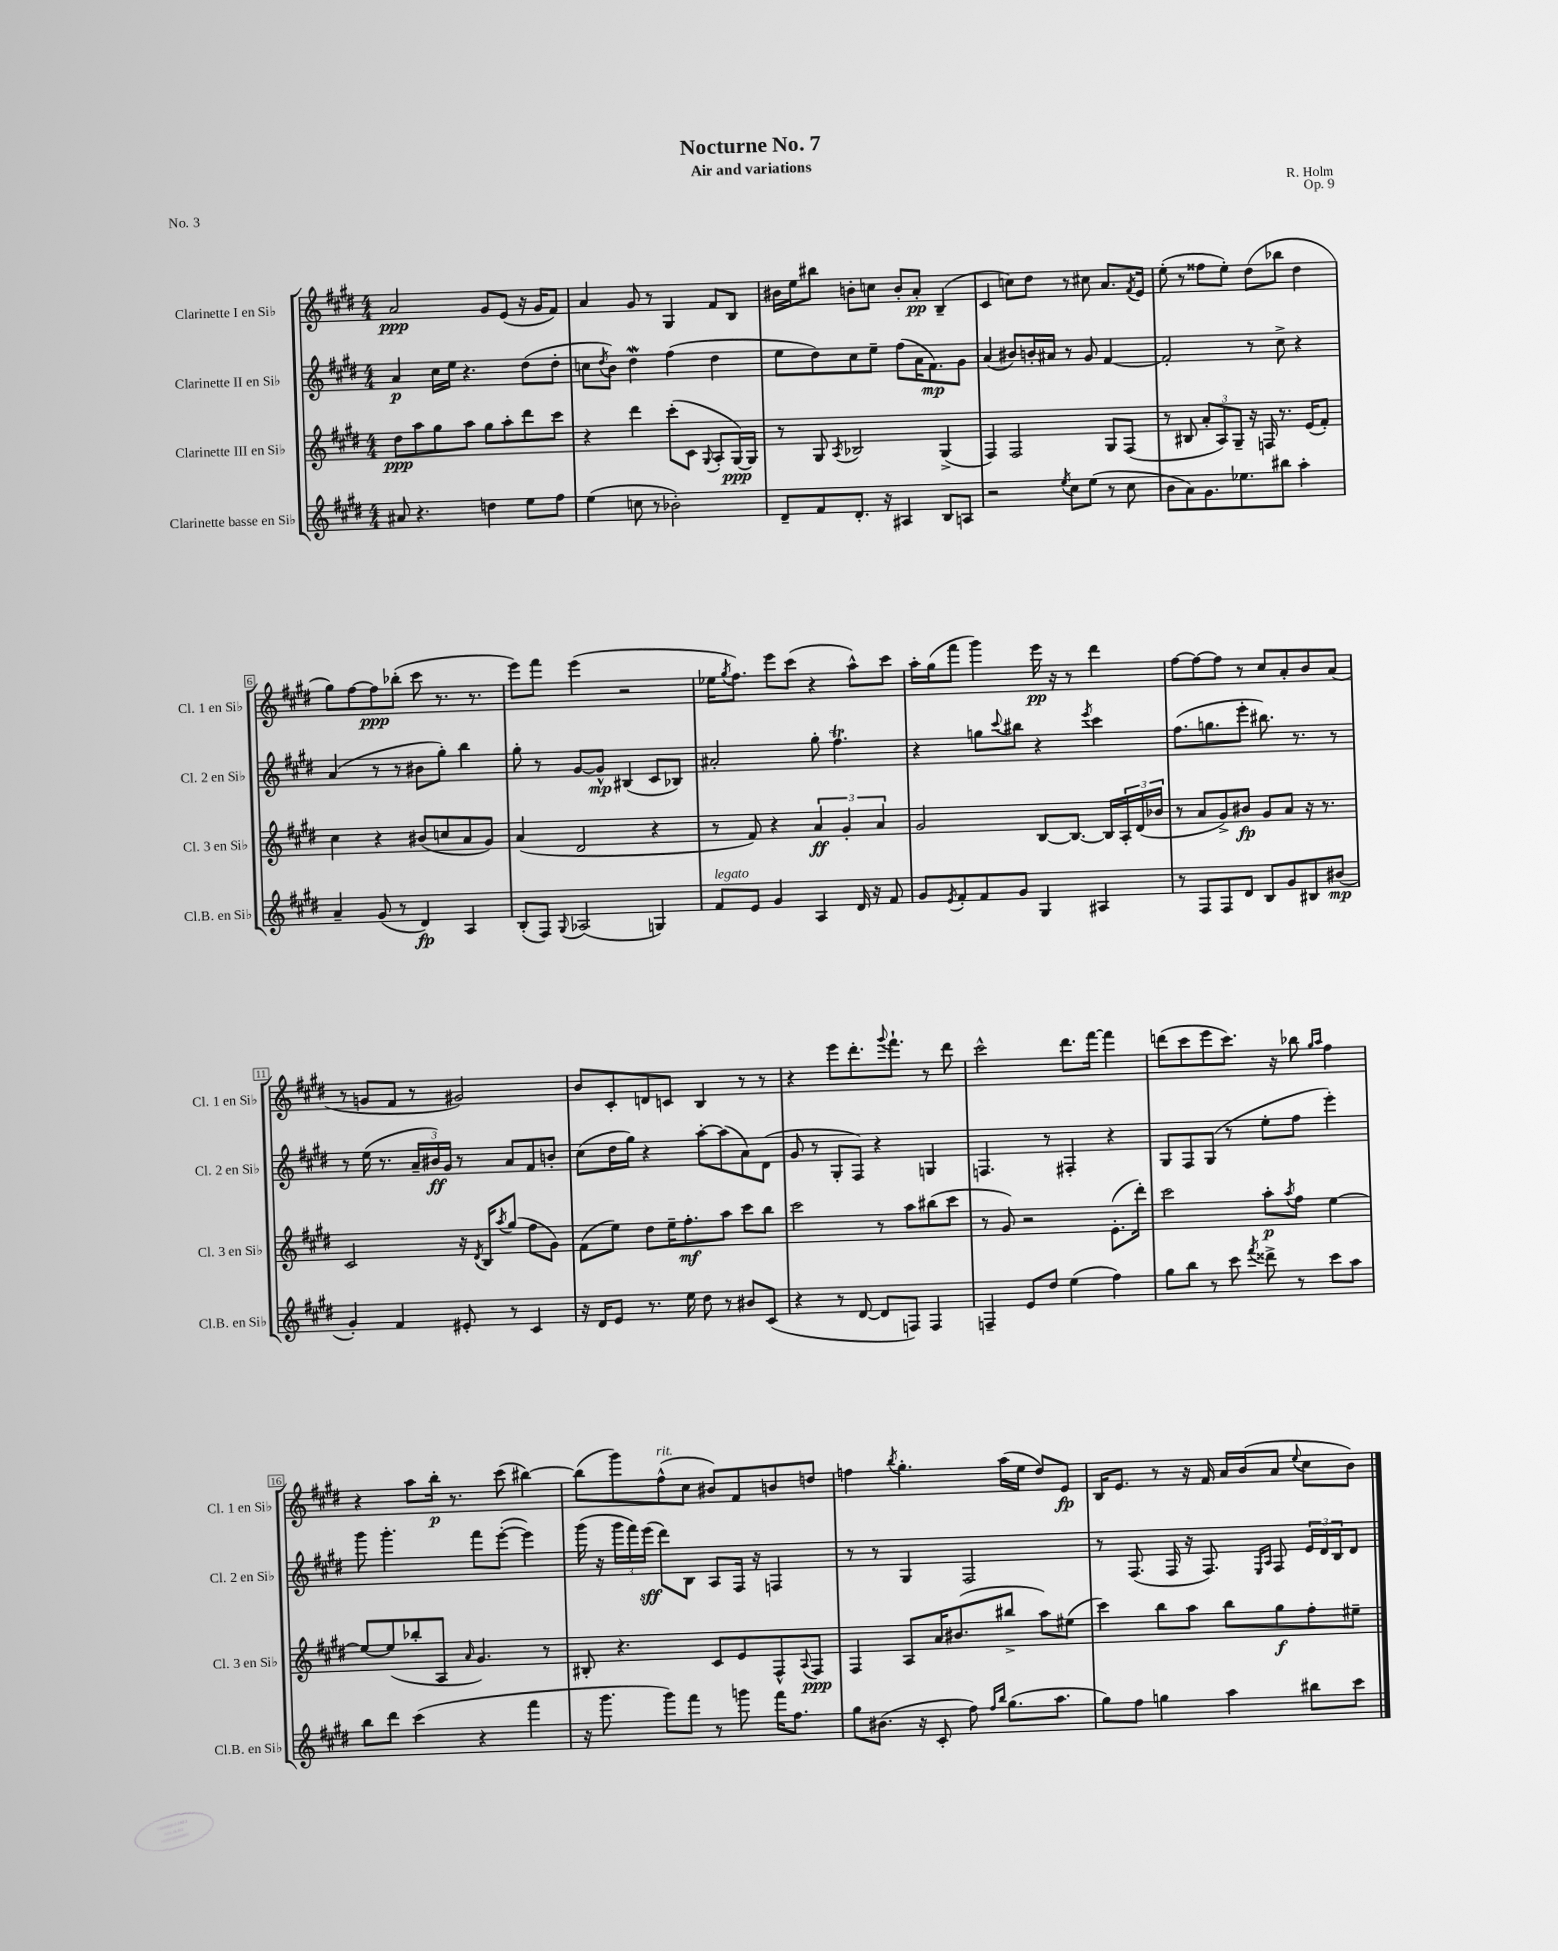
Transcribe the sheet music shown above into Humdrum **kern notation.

**kern	**dynam	**kern	**dynam	**kern	**dynam	**kern	**dynam
*part4	*part4	*part3	*part3	*part2	*part2	*part1	*part1
*staff4	*staff4	*staff3	*staff3	*staff2	*staff2	*staff1	*staff1
*I"Clarinette basse en Si♭	*	*I"Clarinette III en Si♭	*	*I"Clarinette II en Si♭	*	*I"Clarinette I en Si♭	*
*I'Cl.B. en Si♭	*	*I'Cl. 3 en Si♭	*	*I'Cl. 2 en Si♭	*	*I'Cl. 1 en Si♭	*
*clefG2	*	*clefG2	*	*clefG2	*	*clefG2	*
*k[f#c#g#d#]	*	*k[f#c#g#d#]	*	*k[f#c#g#d#]	*	*k[f#c#g#d#]	*
*M4/4	*	*M4/4	*	*M4/4	*	*M4/4	*
=1	=1	=1	=1	=1	=1	=1	=1
8a#X/	.	8dd#\L	ppp	4a/	p	2a/	ppp
4.r	.	8aa\	.	.	.	.	.
.	.	8gg#\	.	16cc#\LL	.	.	.
.	.	.	.	16ee\JJ	.	.	.
.	.	8aa\J	.	4.r	.	.	.
4ddn\	.	8gg#\L	.	.	.	8g#/L	.
.	.	8aa'\	.	.	.	(8e/J	.
8ee\L	.	8ddd#\	.	(8dd#\L	.	16r	.
.	.	.	.	.	.	16g#/KL	.
8ff#\J	.	8ccc#\J	.	8dd#'\J	.	8f#/J)	.
=2	=2	=2	=2	=2	=2	=2	=2
(4ee\	.	4r	.	8ccn\L	.	4a/	.
.	.	.	.	8qdd#/	.	.	.
.	.	.	.	8b\J)	.	.	.
8ccn\	.	4ddd#\	.	4dd#W\	.	8g#/	.
8r	.	.	.	.	.	8r	.
2b-X'\)	.	(8ccc#'\L	.	(4ff#\	.	4G#/	.
.	.	8c#\J	.	.	.	.	.
.	.	8qqG#/	.	.	.	.	.
.	.	8A'/L	.	4dd#\	.	8f#/L	.
.	.	[16G#/L)	ppp	.	.	8B/J	.
.	.	16G#/JJ]	.	.	.	.	.
=3	=3	=3	=3	=3	=3	=3	=3
8d#~/L	.	8r	.	8ee\L	.	16b#X\LL	.
.	.	.	.	.	.	16ee\J	.
8f#/	.	8G#/	.	8dd#\)	.	8bb#X\J	.
.	.	8qA/	.	.	.	.	.
8.d#'/J	.	2B-X/	.	8cc#\	.	8bn'\L	.
.	.	.	.	8ee~\J	.	8ccn\J	.
16r	.	.	.	.	.	.	.
4A#X/	.	.	.	(8ff#\L	.	8b'/L	.
.	.	.	.	16a\K	.	8a'/J	pp
.	.	.	.	8.f#\)	mp	.	.
8B/L	.	(4G#^/	.	.	.	(4B~/	.
8An/J	.	.	.	8g#\J	.	.	.
=4	=4	=4	=4	=4	=4	=4	=4
2r	.	4F#/)	.	(4a/	.	4c#/	.
.	.	2F#/	.	8b#X/L)	.	8ccn\L)	.
.	.	.	.	16bn'/L	.	8dd#\J	.
.	.	.	.	16a#X/JJ	.	.	.
8qee/	.	.	.	.	.	.	.
8cc#\L	.	.	.	8r	.	8r	.
(8ee\J	.	.	.	8g#/	.	8cc#X\	.
8r	.	8G#/L	.	[4f#/	.	8.a/L	.
8cc#\	.	(8F#/J	.	.	.	.	.
.	.	.	.	.	.	8qf#/	.
.	.	.	.	.	.	16e/Jk	.
=5	=5	=5	=5	=5	=5	=5	=5
8b\L	.	8r	.	2f#'/]	.	(8ee'\	.
8a\)	.	8B#X/	.	.	.	8r	.
8.g#\	.	12a'/L	.	.	.	8ff##X\L	.
.	.	12A/)	.	.	.	.	.
.	.	.	.	.	.	8ee'\J)	.
.	.	12G#~/J	.	.	.	.	.
8.ee-X\	.	.	.	.	.	.	.
.	.	16r	.	8r	.	(8dd#\L	.
.	.	16Fn/	.	.	.	.	.
8bb#X\J	.	8.r	.	8cc#^\	.	8bb-X\J	.
4aa'\	.	.	.	4r	.	4dd#\	.
.	.	(16e/KL	.	.	.	.	.
.	.	8f#'/J)	.	.	.	.	.
!!LO:LB:g=z
=6	=6	=6	=6	=6	=6	=6	=6
4a~/	.	4cc#\	.	(4a/	.	8gg#\L)	.
.	.	.	.	.	.	[8ff#\	.
(8g#/	.	4r	.	8r	.	8ff#\]	ppp
8r	.	.	.	8r	.	(8bb-X'\J	.
4d#/)	fp	(8b#X/L	.	8b#X\L	.	8ccc#\	.
.	.	8ccn/	.	8gg#'\J)	.	8.r	.
4A/	.	8a/	.	4bb\	.	.	.
.	.	.	.	.	.	8.r	.
.	.	8g#/J)	.	.	.	.	.
=7	=7	=7	=7	=7	=7	=7	=7
(8B'/L	.	(4a/	.	8gg#'\	.	8eee\L)	.
8F#/J)	.	.	.	8r	.	8fff#\J	.
8qqG#/	.	.	.	.	.	.	.
(2A-X/	.	2d#/	.	[8g#/L	.	(4eee\	.
.	.	.	.	8g#^^/J]	mp	.	.
.	.	.	.	(4B#X/	.	2r	.
4Gn/)	.	4r	.	8c#/L	.	.	.
.	.	.	.	8B-X/J)	.	.	.
=8	=8	=8	=8	=8	=8	=8	=8
!LO:TX:a:i:t=legato	!	!	!	!	!	!	!
8f#/L	.	8r	.	2a#X'/	.	16ee-X\KL	.
.	.	.	.	.	.	8qgg#/	.
.	.	.	.	.	.	8.ff#\J)	.
8e/J	.	8f#/)	.	.	.	.	.
4g#/	.	4r	.	.	.	8eee\L	.
.	.	.	.	.	.	(8ccc#\J	.
4A/	.	6a/	ff	8gg#'\	.	4r	.
.	.	.	.	4.ff#T\	.	.	.
.	.	6g#'/	.	.	.	.	.
16d#/	.	.	.	.	.	8aa^^\L)	.
16r	.	.	.	.	.	.	.
.	.	6a/	.	.	.	.	.
8f#/	.	.	.	.	.	8ccc#\J	.
=9	=9	=9	=9	=9	=9	=9	=9
8g#/L	.	2g#/	.	4r	.	16aa'\LL	.
.	.	.	.	.	.	(16gg#\J	.
8qe/	.	.	.	.	.	.	.
8f#'/	.	.	.	.	.	8fff#\J	.
8f#/	.	.	.	8ggn\L	.	4ggg#\)	.
.	.	.	.	8qqccc#/	.	.	.
8g#/J	.	.	.	8bb#X\J	.	.	.
4G#/	.	[8B/L	.	4r	.	16eee\	pp
.	.	.	.	.	.	16r	.
.	.	8.B/J_	.	.	.	8r	.
.	.	.	.	8qeee/	.	.	.
4A#X/	.	.	.	4ccc#\	.	4ddd#\	.
.	.	16B/LL]	.	.	.	.	.
.	.	24A'/	.	.	.	.	.
.	.	(24d#/	.	.	.	.	.
.	.	24b-X/JJ	.	.	.	.	.
=10	=10	=10	=10	=10	=10	=10	=10
8r	.	8r	.	(8.ff#\L	.	[8ff#\L	.
8F#/L	.	8a/L	.	.	.	8ff#\_	.
.	.	.	.	8.ggn\	.	.	.
8F#/	.	8g#^/)	.	.	.	8ff#\J]	.
8d#/J	.	8b#X/J	fp	8eee'\J	.	8r	.
8B/L	.	8g#/L	.	8.bb#X\)	.	8cc#/L	.
8g#/	.	8a/J	.	.	.	8a'/	.
.	.	.	.	8.r	.	.	.
8B#X/	.	16r	.	.	.	8b/	.
.	.	8.r	.	.	.	.	.
(8b#X/J	mp	.	.	8r	.	(8a/J	.
!!LO:LB:g=z
=11	=11	=11	=11	=11	=11	=11	=11
4g#'/)	.	2c#/	.	8r	.	8r	.
.	.	.	.	(16ee\	.	8gn/L	.
.	.	.	.	8.r	.	.	.
4f#/	.	.	.	.	.	8f#/J	.
.	.	.	.	24a~/LL	.	8r	.
.	.	.	.	24b#X/)	ff	.	.
.	.	.	.	24g#/JJ	.	.	.
8e#X'/	.	16r	.	8r	.	2g#X/)	.
.	.	8qd#/	.	.	.	.	.
.	.	16B/KL	.	.	.	.	.
.	.	8qaa/	.	.	.	.	.
8r	.	(8gg#/J	.	8a/L	.	.	.
4c#/	.	8ff#\L	.	8f#/	.	.	.
.	.	8g#\J)	.	8bn'/J	.	.	.
=12	=12	=12	=12	=12	=12	=12	=12
16r	.	(8f#\L	.	(8cc#\L	.	8b/L	.
16d#/KL	.	.	.	.	.	.	.
8e/J	.	8ee\J)	.	16dd#\L	.	8c#'/	.
.	.	.	.	16gg#\JJ)	.	.	.
8.r	.	8dd#\L	.	4r	.	8dn/	.
.	.	16ee~\K	.	.	.	8cn/J	.
16ee\	.	8.ff#'\	mf	.	.	.	.
8dd#\	.	.	.	[8aa'\L	.	4B/	.
8r	.	8aa\J	.	(8aa\]	.	.	.
8b#X/L	.	8ccc#\L	.	8a\)	.	8r	.
(8c#/J	.	8bb\J	.	(8d#\J	.	8r	.
=13	=13	=13	=13	=13	=13	=13	=13
4r	.	2ccc#\	.	8g#/	.	4r	.
.	.	.	.	8r	.	.	.
8r	.	.	.	8G#'/L	.	8eee\L	.
[8d#/	.	.	.	8F#/J)	.	8.ddd#'\	.
8d#/L]	.	8r	.	4r	.	.	.
.	.	.	.	.	.	8qqggg#/	.
.	.	.	.	.	.	8.fff#`\J	.
8Fn/J)	.	8aa\L	.	.	.	.	.
4F/	.	(8bb#X\	.	4Gn/	.	8r	.
.	.	8ccc#\J	.	.	.	8ddd#\	.
=14	=14	=14	=14	=14	=14	=14	=14
4Fn~/	.	8r	.	4.Fn/	.	2ccc#^^\	.
.	.	8g#/)	.	.	.	.	.
8e/L	.	2r	.	.	.	.	.
8dd#/J	.	.	.	8r	.	.	.
(4ee\	.	.	.	4F#X'/	.	8.ddd#\L	.
.	.	.	.	.	.	[16fff#\Jk	.
4ff#\)	.	(8.e'\L	.	4r	.	4fff#\]	.
.	.	16ddd#'\Jk)	.	.	.	.	.
=15	=15	=15	=15	=15	=15	=15	=15
8gg#\L	.	2ccc#\	.	8G#/L	.	(8dddn\L	.
8bb\J	.	.	.	8F#/	.	8ccc#\	.
8r	.	.	.	(8G#/J	.	8eee\	.
8ccc#\	.	.	.	8r	.	8.ccc#\J)	.
8qfff#/	.	.	.	.	.	.	.
8ddd##X^\	.	8aa'\L	p	8ee'\L	.	.	.
.	.	.	.	.	.	16r	.
.	.	8qaa/	.	.	.	.	.
8r	.	8ff#\J	.	8ff#\J	.	8bb-X\	.
.	.	.	.	.	.	16qqgg#/LL	.
.	.	.	.	.	.	16qqaa/JJ	.
8ccc#\L	.	[4ee\	.	4eee'\)	.	4ff#\	.
8aa\J	.	.	.	.	.	.	.
!!LO:LB:g=z
=16	=16	=16	=16	=16	=16	=16	=16
8bb\L	.	8ee/L_	.	8ggg#\	.	4r	.
8ddd#\J	.	(8ee/]	.	4.ggg#'\	.	.	.
(4ccc#\	.	8bb-X'/	.	.	.	8aa\L	.
.	.	8A/J	.	.	.	16bb'\Jk	p
.	.	.	.	.	.	8.r	.
.	.	16qqa/	.	.	.	.	.
4r	.	4.g#/)	.	8fff#\L	.	.	.
.	.	.	.	([8eee'\J	.	(8ccc#\	.
4fff#\	.	.	.	4eee\])	.	[4bb#X\)	.
.	.	8r	.	.	.	.	.
=17	=17	=17	=17	=17	=17	=17	=17
16r	.	8B#X'/	.	(16ggg#\	.	(8bb#\L]	.
8.ggg#\	.	.	.	16r	.	.	.
.	.	4.r	.	24ggg#\LL	.	8ggg#\)	.
.	.	.	.	24fff#\)	.	.	.
.	.	.	.	(24eee\JJ	sff	.	.
!	!	!	!	!	!	!LO:TX:a:i:t=rit.	!
8ggg#\L)	.	.	.	8ddd#\L)	.	(8ff#^^\	.
8fff#\J	.	.	.	8B\J	.	8cc#\J	.
8r	.	8c#/L	.	8A/L	.	8b#X/L)	.
8gggn\	.	8e/	.	16F#/Jk	.	8f#/	.
.	.	.	.	16r	.	.	.
16fff#\KL	.	8F#^^/	.	4Fn/	.	8bn/	.
8.ff#\J	.	.	.	.	.	.	.
.	.	8qqA/	.	.	.	.	.
.	.	8F#/J	ppp	.	.	8ddn/J	.
=18	=18	=18	=18	=18	=18	=18	=18
8gg#\L	.	4F#/	.	8r	.	4ffn\	.
(8.b#X\J	.	.	.	8r	.	.	.
.	.	.	.	.	.	8qbb/	.
.	.	8A/L	.	4G#/	.	4.gg#'\	.
16r	.	.	.	.	.	.	.
8c#'/	.	16a/K	.	.	.	.	.
.	.	(8.b#X/	.	.	.	.	.
8ff#\)	.	.	.	2F#/	.	.	.
16qqff#/LL	.	.	.	.	.	.	.
16qqbb/JJ	.	.	.	.	.	.	.
(8.gg#\L	.	8bb#X^/J	.	.	.	(16aa\LL	.
.	.	.	.	.	.	16ee\JJ	.
.	.	8aa\L)	.	.	.	8dd#/L)	.
8.aa\J	.	.	.	.	.	.	.
.	.	(8ee#X\J	.	.	.	8e/J	fp
=19	=19	=19	=19	=19	=19	=19	=19
8gg#\L)	.	4ccc#\)	.	8r	.	16B/KL	.
.	.	.	.	.	.	8.e/J	.
8ff#\J	.	.	.	(8.F#/	.	.	.
4ggn\	.	8bb\L	.	.	.	8r	.
.	.	.	.	16F#/	.	.	.
.	.	8aa\J	.	16r	.	16r	.
.	.	.	.	8.F#/)	.	16f#/	.
4aa\	.	8bb\L	.	.	.	16a/LL	.
.	.	.	.	.	.	(16b/J	.
.	.	.	.	16qqE/LL	.	.	.
.	.	.	.	16qqA/JJ	.	.	.
.	.	8gg#\	f	8F#/	.	8a/J	.
.	.	.	.	.	.	8qqee/	.
8bb#X\L	.	8ff#'\	.	24e/LL	.	8cc#\L	.
.	.	.	.	24d#/	.	.	.
.	.	.	.	24B/J	.	.	.
8ccc#\J	.	8ee#X~\J	.	8d#/J	.	8b\J)	.
==	==	==	==	==	==	==	==
*-	*-	*-	*-	*-	*-	*-	*-
